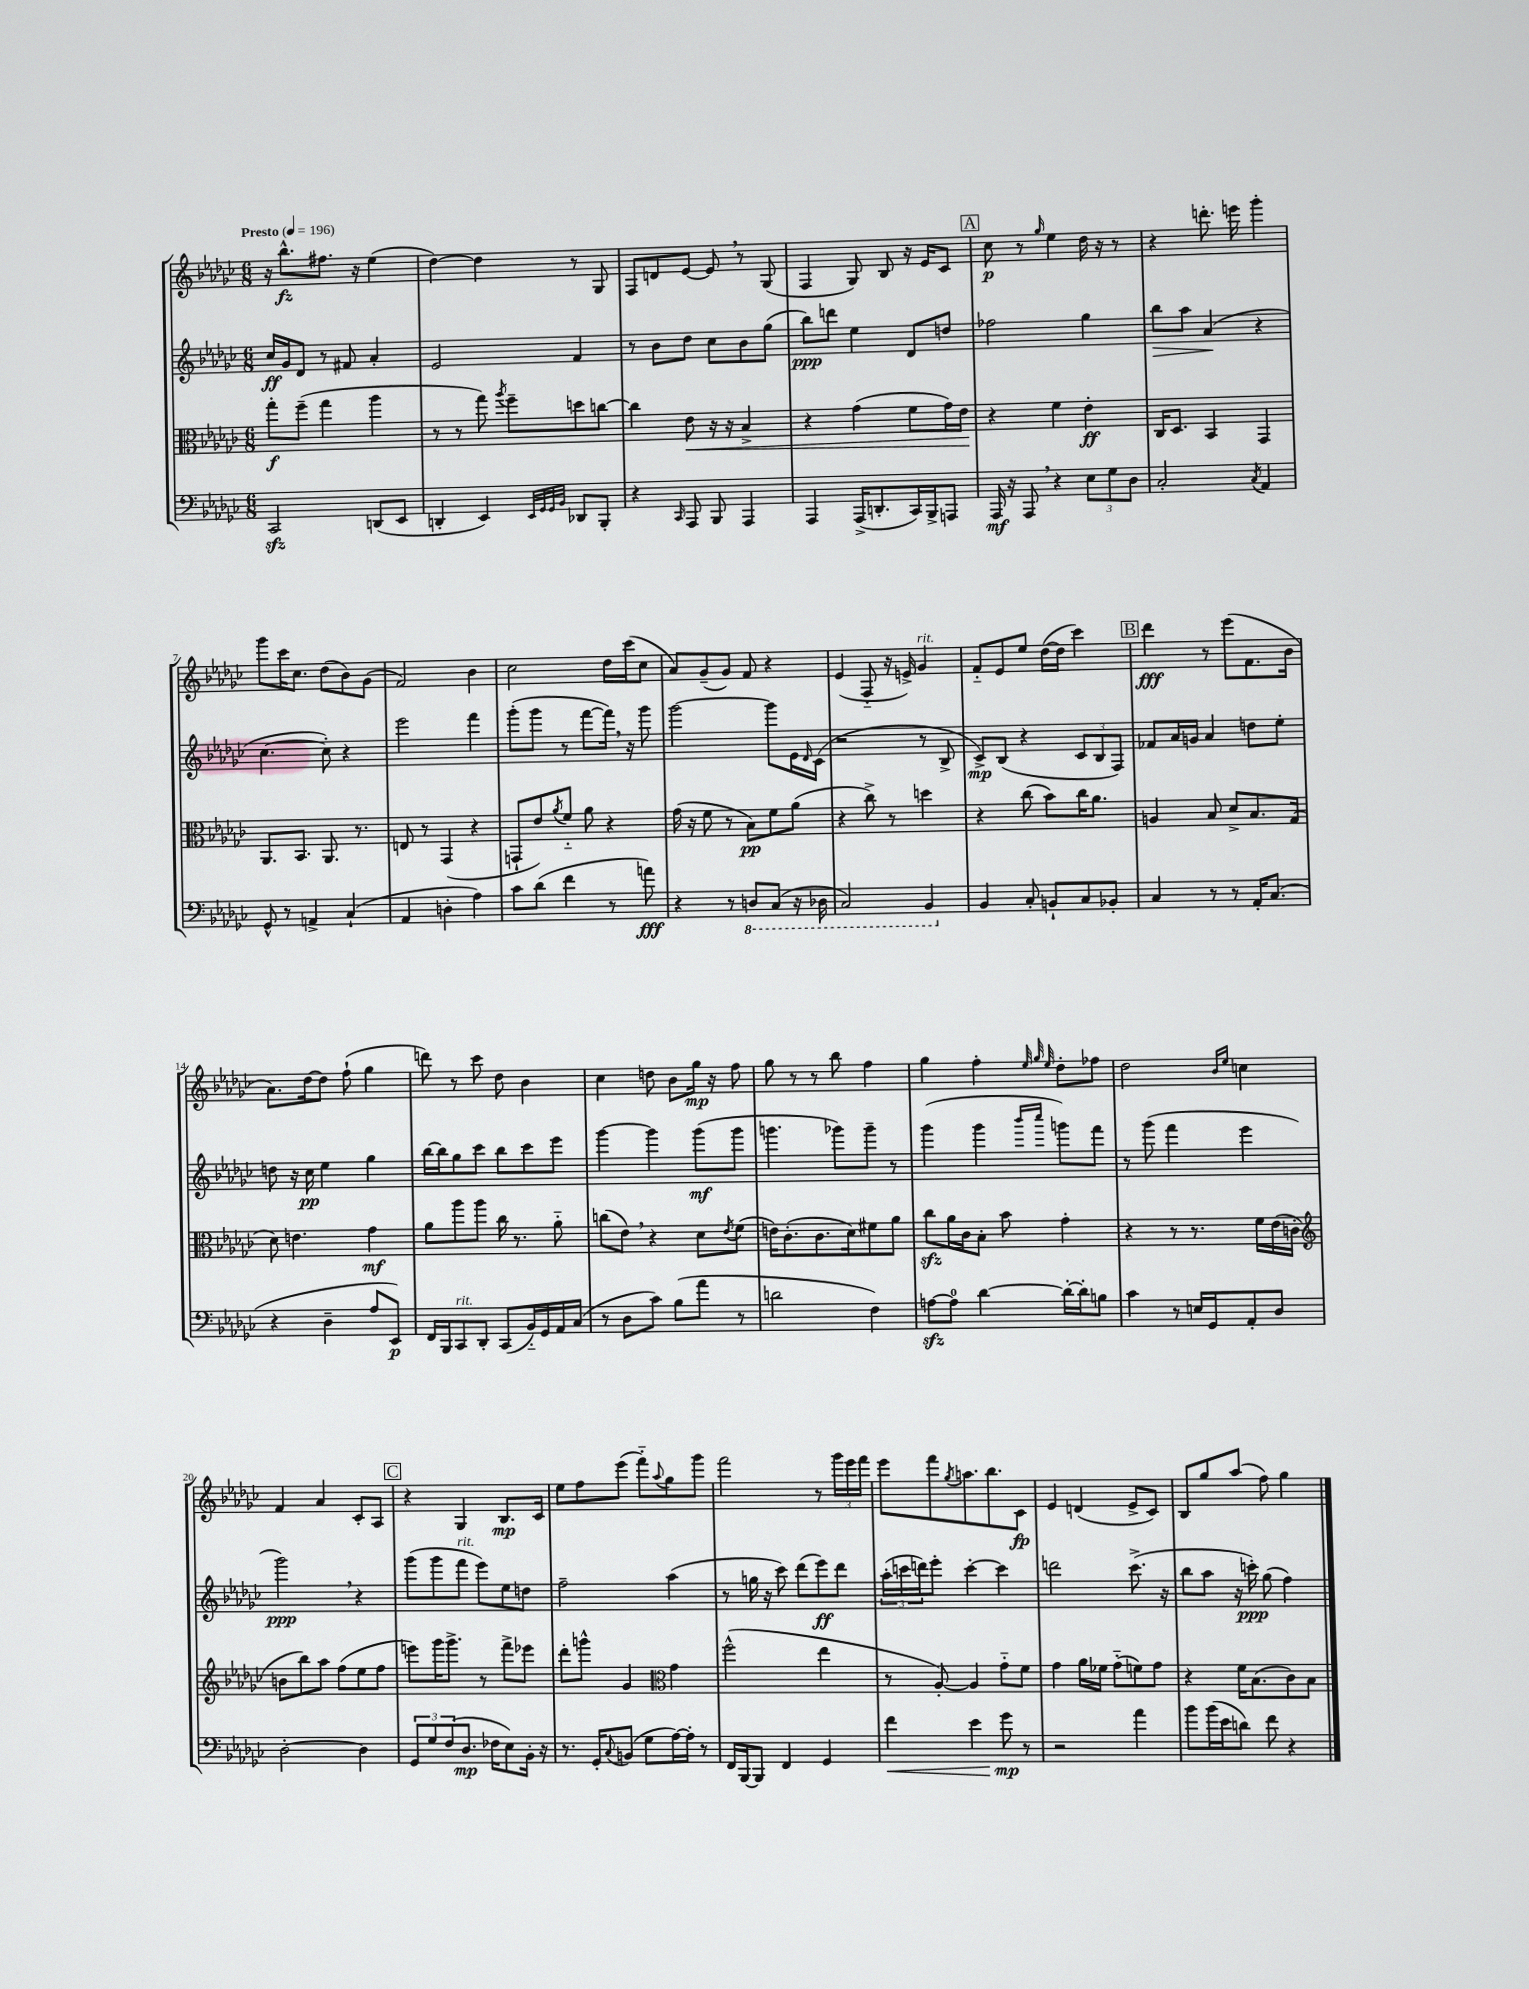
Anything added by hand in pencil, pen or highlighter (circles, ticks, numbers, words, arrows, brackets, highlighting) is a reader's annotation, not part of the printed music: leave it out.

**kern	**dynam	**kern	**dynam	**kern	**dynam	**kern	**dynam
*part4	*part4	*part3	*part3	*part2	*part2	*part1	*part1
*staff4	*staff4	*staff3	*staff3	*staff2	*staff2	*staff1	*staff1
*clefF4	*	*clefC3	*	*clefG2	*	*clefG2	*
*k[b-e-a-d-g-c-]	*	*k[b-e-a-d-g-c-]	*	*k[b-e-a-d-g-c-]	*	*k[b-e-a-d-g-c-]	*
*M6/8	*	*M6/8	*	*M6/8	*	*M6/8	*
*MM196	*	*MM196	*	*MM196	*	*MM196	*
=1	=1	=1	=1	=1	=1	=1	=1
!	!	!	!	!	!	!LO:TX:a:B:t=Presto	!
2CC-zz/	.	8gg-'\L	f	16cc-/LL	ff	16r	.
.	.	.	.	16g-/J	.	8.bb-^^\L	fz
.	.	(8ff~\J	.	8d-/J	.	.	.
.	.	4gg-\	.	8r	.	8.ff#X\J	.
.	.	.	.	8f#X/	.	.	.
.	.	.	.	.	.	16r	.
(8DDn/L	.	4aa-\	.	4a-'/	.	(4ee-\	.
8EE-/J	.	.	.	.	.	.	.
=2	=2	=2	=2	=2	=2	=2	=2
4DDn'/	.	8r	.	2e-/	.	[4dd-\)	.
.	.	8r	.	.	.	.	.
4EE-/)	.	8gg-\)	.	.	.	4dd-\]	.
.	.	8qaa-/	.	.	.	.	.
.	.	8ff~\L	.	.	.	.	.
32qqEE-/LLL	.	.	.	.	.	.	.
32qqGG-/	.	.	.	.	.	.	.
32qqGG-/	.	.	.	.	.	.	.
32qqBB-/JJJ	.	.	.	.	.	.	.
8DD-X/L	.	8ddn\	.	4f/	.	8r	.
8BBB-'/J	.	[8ccn\J	.	.	.	8G-/	.
=3	=3	=3	=3	=3	=3	=3	=3
4r	.	4cc\]	.	8r	.	8F/L	.
.	.	.	.	8b-\L	.	8dn/	.
16qqCC-/	.	.	.	.	.	.	.
!	!	!	!LO:HP:b	!	!	!	!
8AAA-/	.	8e-\	<	8dd-\J	.	[8e-/J	.
8BBB-/	.	16r	.	8cc-\L	.	8e-,/]	.
.	.	16r	.	.	.	.	.
4AAA-/	.	4B-^/	.	8b-\	.	8r	.
.	.	.	.	(8gg-\J	.	(8G-/	.
=4	=4	=4	=4	=4	=4	=4	=4
4AAA-/	.	4r	.	8bb-\L)	ppp	4F/	.
.	.	.	.	8dddn\J	.	.	.
(16AAA-^/KL	.	(4g-\	.	4ee-\	.	8G-/)	.
8.DDn'/	.	.	.	.	.	.	.
.	.	.	.	.	.	8B-/	.
16CC-/L)	.	8f\L	.	8d-/L	.	16r	.
16BBB-^/J	.	.	.	.	.	16e-/KL	.
8AAAn/J	.	16g-\L)	.	8ddn/J	.	8c-/J	.
.	.	16e-\JJ	.	.	.	.	.
.	.	.	[	.	.	.	.
!!LO:REH:place=s1:t=A
=5	=5	=5	=5	=5	=5	=5	=5
16AAA-/	mf	4r	.	2ff-X\	.	8cc-\	p
16r	.	.	.	.	.	.	.
8AAA-,/	.	.	.	.	.	8r	.
.	.	.	.	.	.	16qqgg-/	.
4r	.	4f\	.	.	.	4ee-\	.
12E-\L	.	4e-'\	ff	4gg-\	.	16dd-\	.
.	.	.	.	.	.	16r	.
12G-\	.	.	.	.	.	.	.
.	.	.	.	.	.	8r	.
12D-\J	.	.	.	.	.	.	.
=6	=6	=6	=6	=6	=6	=6	=6
!	!	!	!	!	!LO:HP:b	!	!
2C-'/	.	16C-/KL	.	8bb-\L	>	4r	.
.	.	8.D-/J	.	.	.	.	.
.	.	.	.	8aa-\J	.	.	.
.	.	4BB-/	.	(4a-/	.	8.dddn'\	.
.	.	.	.	.	.	16eeen\	.
8qC-/	.	.	.	.	.	.	.
4AA-/	.	4GG-/	.	4r	]	4ggg-'\	.
!!LO:LB:g=z
=7	=7	=7	=7	=7	=7	=7	=7
8GG-^^/	.	8.AA-/L	.	[4.cc-\	.	8ggg-\L	.
8r	.	.	.	.	.	16ccc-\K	.
.	.	8.BB-/J	.	.	.	8.cc-\J	.
4AAn^/	.	.	.	.	.	.	.
.	.	8.AA-/	.	8cc-'\])	.	(8dd-\L	.
(4C-`/	.	.	.	4r	.	8b-\)	.
.	.	8.r	.	.	.	.	.
.	.	.	.	.	.	(8g-\J	.
=8	=8	=8	=8	=8	=8	=8	=8
4AA-/	.	8En/	.	2eee-\	.	2f/)	.
.	.	8r	.	.	.	.	.
4Dn'\	.	(4GG-/	.	.	.	.	.
4A-\)	.	4r	.	4fff\	.	4b-\	.
=9	=9	=9	=9	=9	=9	=9	=9
8c-\L	.	8GGn`/L	.	(8ggg-'\L	.	2cc-\	.
(8d-\J	.	8e-/)	.	8ggg-\J	.	.	.
.	.	8qa-/	.	.	.	.	.
4f\	.	8f/J	.	8r	.	.	.
.	.	8a-\	.	[8fff\L	.	.	.
8r	.	4r	.	16fff,\Jk])	.	16dd-\LL	.
.	.	.	.	16r	.	(16ccc-\J	.
8an\)	fff	.	.	8ggg-\	.	8cc-\J	.
=10	=10	=10	=10	=10	=10	=10	=10
4r	.	(16g-\	.	[2ggg-\	.	8a-/L)	.
.	.	16r	.	.	.	.	.
.	.	8f\	.	.	.	(8g-~/	.
8r	.	8r	.	.	.	8g-/J)	.
*8ba	*	*	*	*	*	*	*
8DDn/L	.	8B-\L)	pp	.	.	8f/	.
(8CC-/J	.	8f\	.	8ggg-\L]	.	4r	.
16r	.	(8a-\J	.	16e-\L	.	.	.
.	.	.	.	16qqd-/	.	.	.
16DD-X\	.	.	.	(16c-\JJ	.	.	.
=11	=11	=11	=11	=11	=11	=11	=11
2CC-/)	.	4r	.	2r	.	(4e-/	.
.	.	8cc-^\)	.	.	.	8F/	.
.	.	8r	.	.	.	16r	.
.	.	.	.	.	.	16en^/)	.
!	!	!	!	!	!	!LO:TX:a:i:t=rit.	!
4BBB-/	.	4ddn\	.	8r	.	4g-/	.
.	.	.	.	8B-^/	.	.	.
=12	=12	=12	=12	=12	=12	=12	=12
*X8ba	*	*	*	*	*	*	*
4BB-/	.	4r	.	8c-^/L)	mp	8f/L	.
.	.	.	.	(8B-/J	.	8e-/	.
8C-'/	.	(8cc-\	.	4r	.	8ee-/J	.
8BBn`/L	.	8b-\L)	.	.	.	([16dd-\LL	.
.	.	.	.	.	.	16dd-\JJ]	.
8C-/	.	16cc-\K	.	12c-/L	.	4ccc-\)	.
.	.	8.a-\J	.	.	.	.	.
.	.	.	.	12B-/	.	.	.
8BB-X'/J	.	.	.	.	.	.	.
.	.	.	.	12F/J)	.	.	.
!!LO:REH:place=s1:t=B
=13	=13	=13	=13	=13	=13	=13	=13
4C-/	.	4An/	.	8f-X/L	.	4ddd-\	fff
.	.	.	.	16a-/L	.	.	.
.	.	.	.	16gn/JJ	.	.	.
8r	.	8B-/	.	4a-/	.	8r	.
8r	.	8d-^/L	.	.	.	(8eee-\L	.
16AA-'/KL	.	8.B-/	.	8ddn\L	.	8.f\	.
(8.C-/J	.	.	.	.	.	.	.
.	.	.	.	8ee-'\J	.	.	.
.	.	(16G-/Jk	.	.	.	16b-\Jk	.
!!LO:LB:g=z
=14	=14	=14	=14	=14	=14	=14	=14
4r	.	8d-\)	.	8ddn\	.	8.a-\L)	.
.	.	4.en\	.	16r	.	.	.
.	.	.	.	16cc-\	pp	[16dd-\k	.
4D-~\	.	.	.	4ee-\	.	8dd-\J]	.
.	.	.	.	.	.	(8ff`\	.
8A-/L	.	4g-\	mf	4gg-\	.	4gg-\	.
8EE-/J)	p	.	.	.	.	.	.
=15	=15	=15	=15	=15	=15	=15	=15
16FF/LL	.	8a-\L	.	[16bb-\LL	.	8dddn\)	.
16BBB-/J	.	.	.	16bb-\J]	.	.	.
!LO:TX:a:i:t=rit.	!	!	!	!	!	!	!
8CC-/	.	8aa-\	.	8gg-\	.	8r	.
8DD-'/J	.	8aa-\J	.	8ccc-\J	.	8ccc-\	.
(8CC-/L	.	16cc-\	.	8bb-\L	.	8dd-\	.
.	.	8.r	.	.	.	.	.
16BB-/L)	.	.	.	8ccc-\	.	4b-\	.
16GG-/	.	.	.	.	.	.	.
16AA-/	.	8a-\	.	8eee-\J	.	.	.
(16C-/JJ	.	.	.	.	.	.	.
=16	=16	=16	=16	=16	=16	=16	=16
8r	.	(8ccn\L	.	[4ggg-\	.	4cc-\	.
8D-\L	.	8e-,\J)	.	.	.	.	.
8c-\J)	.	4r	.	4ggg-\]	.	8ddn\	.
(8B-\L	.	.	.	.	.	8b-\L	.
8a-\J	.	8d-\L	.	(8ggg-\L	mf	16gg-\Jk	mp
.	.	.	.	.	.	16r	.
.	.	8qe-/	.	.	.	.	.
8r	.	(8f\J	.	8ggg-\J	.	8ff\	.
=17	=17	=17	=17	=17	=17	=17	=17
2dn\	.	16en\KL)	.	4.gggn\	.	8gg-\	.
.	.	(8.c-'\	.	.	.	.	.
.	.	.	.	.	.	8r	.
.	.	8.c-\	.	.	.	8r	.
.	.	.	.	8ggg-X\L)	.	8bb-\	.
.	.	16d-\k)	.	.	.	.	.
4F\)	.	8f#X\	.	8ggg-~\J	.	4ff\	.
.	.	8a-\J	.	8r	.	.	.
=18	=18	=18	=18	=18	=18	=18	=18
[8Anzz\L	.	8cc-zz\L	.	(4ggg-\	.	4gg-\	.
8A\J]	.	16a-\L	.	.	.	.	.
.	.	16c-\J	.	.	.	.	.
[4d-\	.	8B-'\J	.	4ggg-\	.	4ff'\	.
.	.	8b-\	.	.	.	.	.
.	.	.	.	.	.	32qqee-/	.
.	.	.	.	16qqbbb-/LL	.	32qqgg-/	.
.	.	.	.	16qqcccc-/JJ	.	32qqee-/	.
16d-'\LL_	.	4g-'\	.	8gggn\L)	.	8dd-'\L	.
16d-'\J]	.	.	.	.	.	.	.
8Bn\J	.	.	.	8fff\J	.	8ff-X\J	.
=19	=19	=19	=19	=19	=19	=19	=19
4c-\	.	4r	.	8r	.	2dd-\	.
.	.	.	.	(8ggg-\	.	.	.
8r	.	8r	.	4fff\	.	.	.
16En/LL	.	8.r	.	.	.	.	.
16GG-/J	.	.	.	.	.	.	.
.	.	.	.	.	.	16qqb-/LL	.
.	.	.	.	.	.	16qqee-/JJ	.
8AA-'/	.	.	.	4eee-\	.	4ccn\	.
.	.	16f\LL	.	.	.	.	.
8D-/J	.	(16e-\	.	.	.	.	.
.	.	16cn'\JJ	.	.	.	.	.
!!LO:LB:g=z
=20	=20	=20	=20	=20	=20	=20	=20
*	*	*clefG2	*	*	*	*	*
[2D-'\	.	8bn\L	.	2ggg-,\)	ppp	4f/	.
.	.	8bb-\)	.	.	.	.	.
.	.	8aa-\J	.	.	.	4a-/	.
.	.	(8ff\L	.	.	.	.	.
4D-\]	.	8ee-\	.	4r	.	8c-'/L	.
.	.	8ff\J	.	.	.	8A-/J	.
!!LO:REH:place=s1:t=C
=21	=21	=21	=21	=21	=21	=21	=21
12GG-/L	.	8eeen\L)	.	(8ggg-\L	.	4r	.
12G-/	.	.	.	.	.	.	.
.	.	16ggg-\K	.	8ggg-\	.	.	.
(12F/	.	.	.	.	.	.	.
.	.	8.ggg-^\J	.	.	.	.	.
!	!	!	!	!LO:TX:a:i:t=rit.	!	!	!
8.D-/J	mp	.	.	8fff\J	.	4G-/	.
.	.	8r	.	8eee-\L)	.	.	.
16F-X\KL	.	.	.	.	.	.	.
8E-\)	.	8fff^\L	.	8ee-\	.	8.B-/L	mp
16BB-'\Jk	.	8eee-X\J	.	8ddn\J	.	.	.
16r	.	.	.	.	.	16c-/Jk	.
=22	=22	=22	=22	=22	=22	=22	=22
8.r	.	8ddd-'\L	.	2ff~\	.	8ee-\L	.
.	.	8gggn^^\J	.	.	.	8ff\	.
16GG-'/KL	.	.	.	.	.	.	.
8qqC-/	.	.	.	.	.	.	.
(8BBn/J	.	4g-/	.	.	.	(8eee-\J	.
8G-\L	.	.	.	.	.	8fff\L)	.
*	*	*clefC3	*	*	*	*	*
.	.	.	.	.	.	8qqaa-/	.
[16A-\L)	.	4g-\	.	(4aa-\	.	8gg-\	.
16A-'\JJ]	.	.	.	.	.	.	.
8r	.	.	.	.	.	8ggg-\J	.
=23	=23	=23	=23	=23	=23	=23	=23
16FF/LL	.	(2ff^^\	.	8r	.	2fff\	.
[16BBB-/J	.	.	.	.	.	.	.
8BBB-/J]	.	.	.	16ggn\	.	.	.
.	.	.	.	16r	.	.	.
4FF/	.	.	.	8ccc-\)	.	.	.
.	.	.	.	(8ddd-\L	.	.	.
4GG-/	.	4ee-\	.	8eee-\)	ff	8r	.
.	.	.	.	8ddd-\J	.	24ggg-\LL	.
.	.	.	.	.	.	24eee-\	.
.	.	.	.	.	.	24fff\JJ	.
=24	=24	=24	=24	=24	=24	=24	=24
!	!LO:HP:b	!	!	!	!	!	!
4f\	<	8r	.	(24aa-'\LL	.	8eee-\L	.
.	.	.	.	24cccn\	.	.	.
.	.	.	.	24dddn\J)	.	.	.
.	.	[8A-'/)	.	8eee-'\J	.	8fff\	.
.	.	.	.	.	.	8qgg-/	.
4e-\	.	4A-/]	.	[4ccc'\	.	8.aan\	.
.	.	.	.	.	.	8.bb-\	.
8g-\	mp	8g-\L	.	4ccc\]	.	.	.
8r	[	8f\J	.	.	.	8c-\J	fp
=25	=25	=25	=25	=25	=25	=25	=25
2r	.	4g-\	.	2dddn\	.	4e-/	.
.	.	16a-\LL	.	.	.	(4dn/	.
.	.	16f-X\JJ	.	.	.	.	.
.	.	(8g-\L	.	.	.	.	.
4a-\	.	8fn\)	.	(8.ccc-^\	.	8e-^/L	.
.	.	8g-\J	.	.	.	8c-/J)	.
.	.	.	.	16r	.	.	.
=26	=26	=26	=26	=26	=26	=26	=26
8b-\L	.	4r	.	8bb-\L	.	8B-/L	.
(16b-\L	.	.	.	8aa-\J	.	8gg-/	.
16e-\J	.	.	.	.	.	.	.
8dn\J)	.	16f\KL	.	16r	.	(8aa-/J	.
.	.	(8.B-\	.	16cccn'\)	ppp	.	.
8f\	.	.	.	(8gg-\	.	8ff\)	.
4r	.	8c-\)	.	4ff\)	.	4gg-\	.
.	.	8B-\J	.	.	.	.	.
==	==	==	==	==	==	==	==
*-	*-	*-	*-	*-	*-	*-	*-
